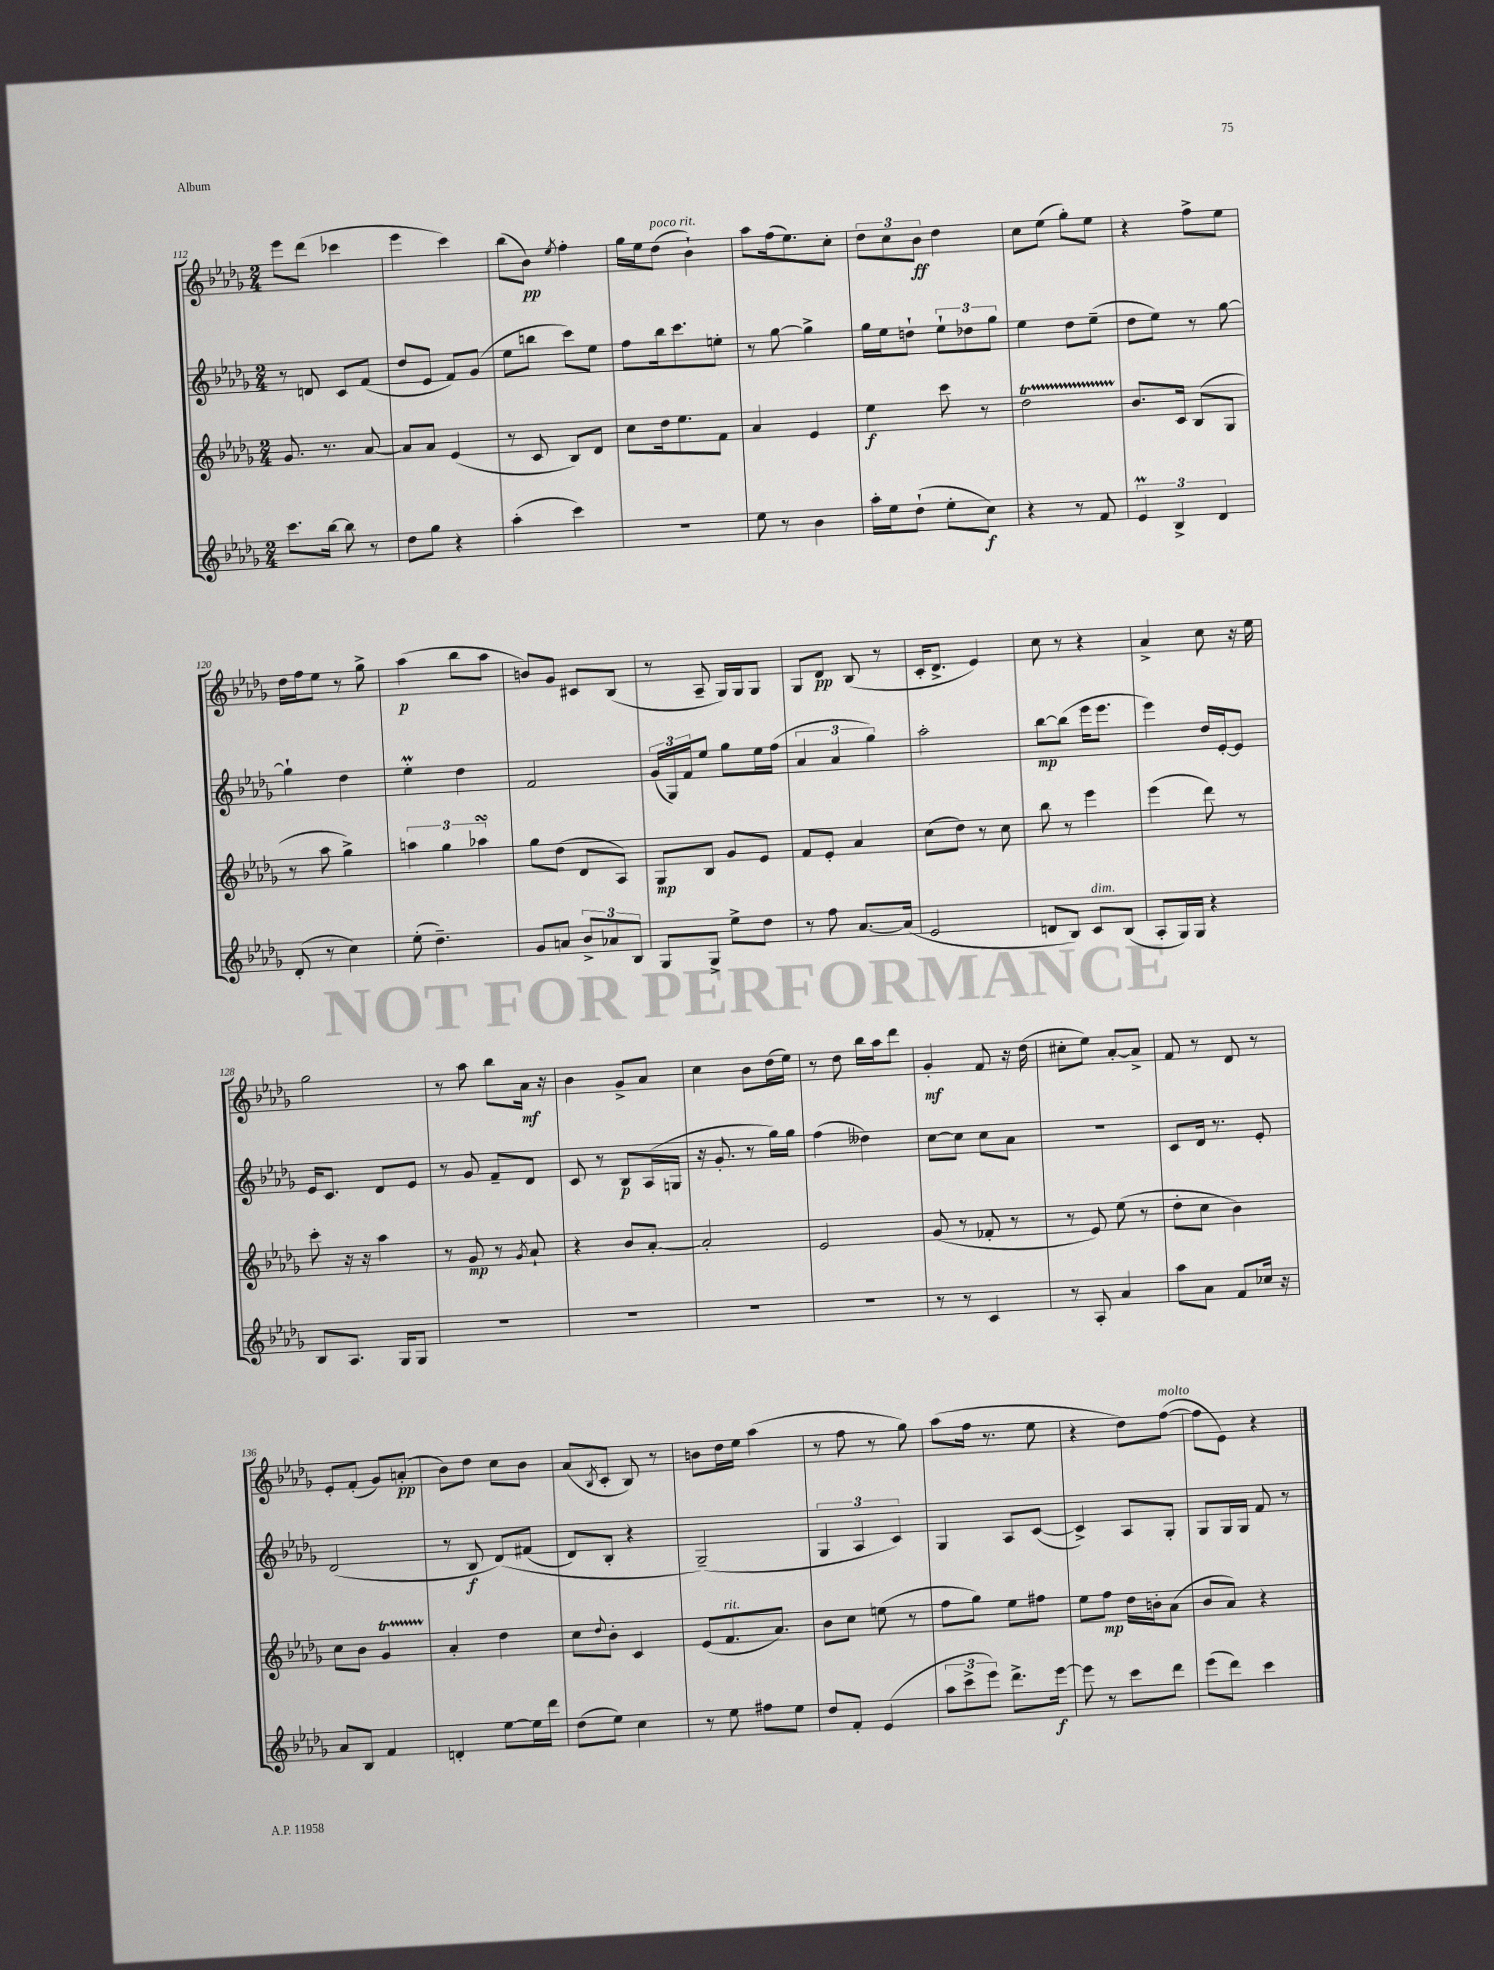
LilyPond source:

<<
\new StaffGroup <<
\new Staff = "s0" {
    \clef treble \key des \major \numericTimeSignature \time 2/4
    ees'''8 des'''8( ces'''4 |
    ees'''4 c'''4) |
    bes''8( bes'8\pp) \acciaccatura { ees''8 } f''4-. |
    ges''16 ees''16 des''8^\markup { \italic "poco rit." }( bes'4-!) |
    aes''8 f''16( ees''8.) c''8-. |
    \tuplet 3/2 { des''8 c''8 bes'8\ff } des''4 |
    c''8 ees''8( ges''8-.) ees''8 |
    r4 f''8-> ees''8 |
    des''16 f''16 ees''8 r8 ges''8-> |
    aes''4\p( bes''8 aes''8 |
    b'8) ges'8 cis'8 bes8( |
    r8 aes8-- ges16) ges16 ges8 |
    ges8 des'8\pp bes8( r8 |
    c'16-. des'8.-> ees'4) |
    c''8 r8 r4 |
    aes'4-> c''8 r16 ees''16 |
    ges''2 |
    r8 aes''8 bes''8 aes'16\mf r16 |
    bes'4 ges'8-> aes'8 |
    c''4 bes'8 des''16( ees''16) |
    r8 des''8 bes''16 aes''16 des'''8 |
    ges'4-.\mf f'8 r16 des''16( |
    cis''8-. ees''8) aes'8~-. aes'8-> |
    f'8 r8 des'8 r8 |
    ees'8-. f'8-.( ges'8) a'8-.\pp( |
    bes'8) des''8 c''8 bes'8 |
    aes'8( \acciaccatura { bes8 } c'8-. bes8) r8 |
    b'8 des''16 ees''16 aes''4( |
    r8 f''8 r8 ges''8) |
    aes''8( f''16 r8. ees''8 |
    r4 des''8) f''8~^\markup { \italic "molto" }( |
    f''8 ees'8) r4 \bar "|." |
}
\new Staff = "s1" {
    \clef treble \key des \major \numericTimeSignature \time 2/4
    r8 d'8 c'8 f'8( |
    des''8 ees'8 f'8) ges'8( |
    ees''8 b''8 c'''8) ees''8 |
    f''8 bes''16 c'''8. e''8-. |
    r8 ges''8~ ges''4-> |
    ges''16 ees''16 d''8-! \tuplet 3/2 { ees''8-! des''8 ges''8 } |
    ees''4 des''8 ees''8--( |
    des''8 ees''8) r8 ges''8~ |
    ges''4-! des''4 |
    ees''4-.\prall des''4 |
    f'2 |
    \tuplet 3/2 { ges'16( ges16) f'16 } ees''8 ges''8 ees''16 f''16( |
    \tuplet 3/2 { aes'4 aes'4 ges''4) } |
    aes''2-. |
    bes''8~\mp bes''8( ees'''16 ees'''8. |
    ees'''4) des''16 ees'16~-. ees'8 |
    ees'16 c'8. des'8 ees'8 |
    r8 ges'8 f'8-- des'8 |
    c'8 r8 bes8\p aes16( g16 |
    r16 ges'8.-. r8 ges''16) ges''16 |
    f''4( deses''4) |
    c''8~ c''8 c''8 aes'8 |
    R2 |
    c'8 des'16 r8. ees'8-. |
    des'2( |
    r8 bes8\f des'8)\( fis'8( |
    des'8) bes8-. r4 |
    ges2--(\) |
    \tuplet 3/2 { ges4 aes4 c'4) } |
    ges4 aes8 c'8~( |
    c'4->) aes8 ges8-. |
    ges8 ges16 ges16 f'8 r8 \bar "|." |
}
\new Staff = "s2" {
    \clef treble \key des \major \numericTimeSignature \time 2/4
    ges'8. r8. aes'8~ |
    aes'8 aes'8 ees'4( |
    r8 c'8 bes8) des'8 |
    c''8 des''16 ees''8. f'8 |
    aes'4 ees'4 |
    ees''4\f c'''8 r8 |
    des''2\startTrillSpan |
    bes'8.\stopTrillSpan c'16 bes8( ges8 |
    r8 aes''8 ges''4->) |
    \tuplet 3/2 { a''4 ges''4 aes''4\turn } |
    ges''8 des''8( des'8 aes8) |
    ges8\mp bes8 ges'8 ees'8 |
    f'8 ees'8-. aes'4 |
    c''8( des''8) r8 c''8 |
    bes''8 r8 ees'''4 |
    ees'''4( des'''8) r8 |
    c'''8-. r16 r16 aes''4 |
    r8 ges'8\mp r8 \acciaccatura { ges'8 } aes'8-! |
    r4 bes'8 aes'8~-. |
    aes'2-. |
    ees'2 |
    ges'8( r8 fes'8-. r8 |
    r8 ees'8) ees''8( r8 |
    des''8-. c''8 bes'4) |
    c''8 bes'8 ges'4\startTrillSpan |
    aes'4-.\stopTrillSpan des''4 |
    c''8 \appoggiatura { des''8 } bes'8-. c'4 |
    ees'8( f'8.^\markup { \italic "rit." } aes'8.) |
    bes'8 c''8 e''8( r8 |
    f''8 ges''8) ees''8 fis''8 |
    ees''8 f''8\mp des''16 b'16-. aes'8( |
    bes'8 aes'8) r4 \bar "|." |
}
\new Staff = "s3" {
    \clef treble \key des \major \numericTimeSignature \time 2/4
    c'''8. bes''16~ bes''8 r8 |
    des''8 ges''8 r4 |
    aes''4-.( c'''4) |
    r2 |
    ees''8 r8 bes'4 |
    aes''16-. ees''16 des''8-!( ees''8-. c''8\f) |
    r4 r8 f'8 |
    \tuplet 3/2 { ees'4\prall bes4-> des'4 } |
    des'8-.( r8 c''4) |
    ees''8-.( des''4.--) |
    ges'8 a'8 \tuplet 3/2 { bes'8-> aes'8 bes8 } |
    ges8 ges8-> ees''8-> des''8 |
    r8 f''8 aes'8.~ aes'16( |
    ees'2 |
    d'8 bes8) c'8^\markup { \italic "dim." } bes8( |
    aes8-. ges16) ges16 r4 |
    bes8 aes8. ges16 ges8 |
    R2 |
    R2 |
    R2 |
    R2 |
    r8 r8 c'4 |
    r8 aes8-. aes'4 |
    aes''8 aes'8 f'8 ces''16 r16 |
    aes'8 bes8 f'4 |
    d'4-. ees''8~ ees''16 des'''16 |
    des''8( ees''8) c''4 |
    r8 ees''8 fis''8 ees''8 |
    des''8 f'8-. ees'4( |
    \tuplet 3/2 { aes''8 c'''8-> ees'''8) } des'''8.-> ees'''16~\f |
    ees'''8 r8 c'''8 des'''8 |
    ees'''8( des'''8) c'''4 \bar "|." |
}
>>
>>
\layout { \context { \Score currentBarNumber = #112 } }
